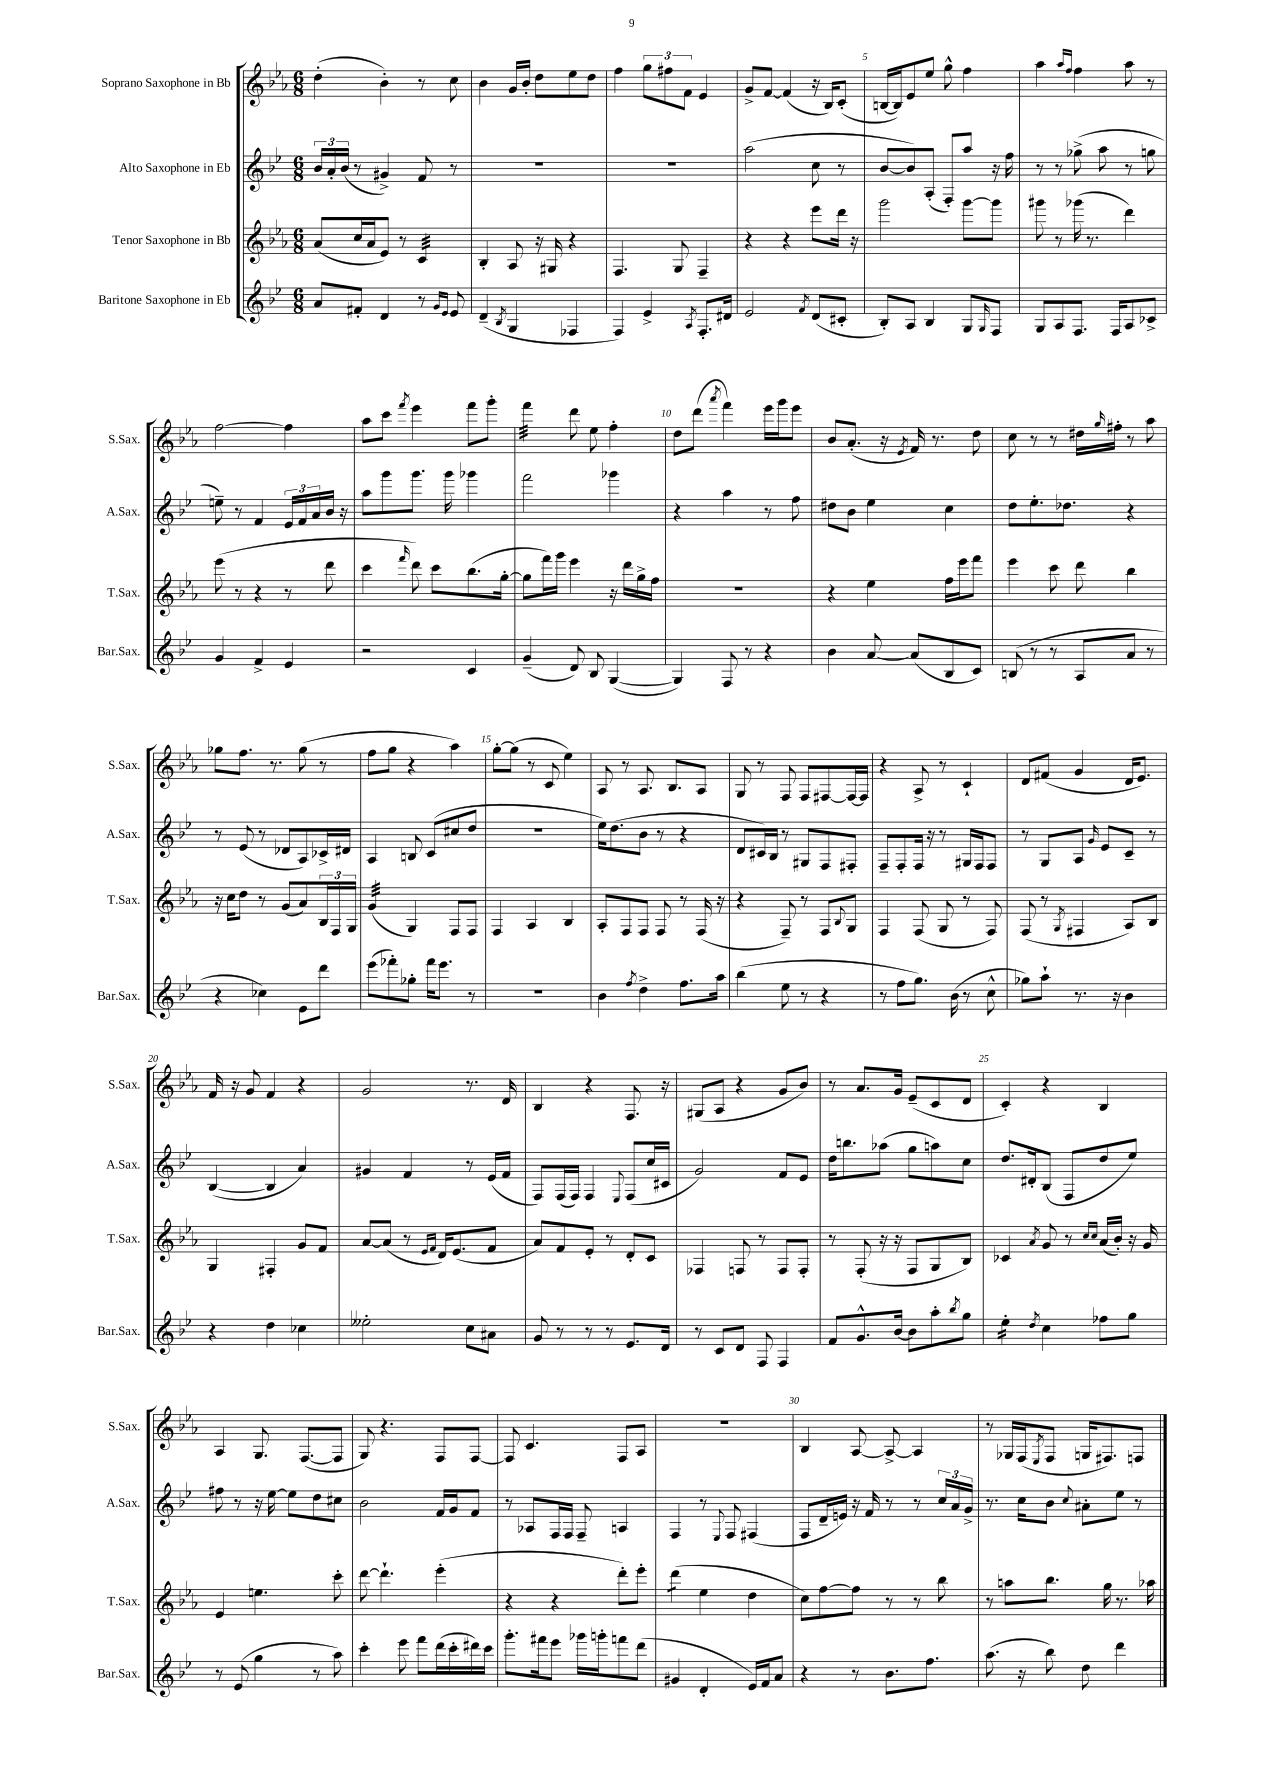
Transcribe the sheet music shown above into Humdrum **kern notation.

**kern	**kern	**kern	**kern
*staff4	*staff3	*staff2	*staff1
*clefG2	*clefG2	*clefG2	*clefG2
*k[b-e-]	*k[b-e-a-]	*k[b-e-]	*k[b-e-a-]
*M6/8	*M6/8	*M6/8	*M6/8
8a	(8a-	24b-	(4dd'
.	.	24a'	.
.	.	(24b-	.
8f#'	16cc	8r	.
.	16a-	.	.
4d	8e-)	4g#^)	4b-')
.	8r	.	.
8r	4c	8f	8r
16qqg	.	.	.
16qqe-	.	.	.
8e-	.	8r	8cc
=	=	=	=
(4d~	4B-'	2.r	4b-
8qB-	.	.	.
4G	8A-	.	16g
.	.	.	16b-'
.	16r	.	8dd
.	16G#	.	.
4F-	4r	.	8ee-
.	.	.	8dd
=	=	=	=
4F)	4.F	2.r	4ff
4e-^	.	.	12gg
.	.	.	12ff#
.	8G	.	.
.	.	.	12f
8qA	.	.	.
8.F'	4F~	.	4e-
16d#	.	.	.
=	=	=	=
2e-	4r	(2aa	8g^
.	.	.	[8f
.	4r	.	(4f]
8qf	.	.	.
(8d	8eee-	8cc	16r
.	.	.	16B-)
8c#'	16ddd	8r	(8c'
.	16r	.	.
=	=	=	=
8B-')	2ggg	[8b-	[16B
.	.	.	16B])
8A	.	8b-])	8e-
4B-	.	(8A'	8ee-
.	.	8F')	8gg^^
8G	[8ggg	8aa	4ff
16qqG	.	.	.
8F	8ggg]	16r	.
.	.	16ff	.
=	=	=	=
8G	8ggg#	8r	4aa-
8A	8r	8r	.
.	.	.	16qqaa-
.	.	.	16qqff
8.F	(16ggg-	(8gg-^	4ff
.	8.r	.	.
.	.	8aa	.
16F	.	.	.
8A	4ddd)	8r	8aa-
8c-^	.	8gg	8r
=	=	=	=
4g	(8eee-	8ee~)	[2ff
.	8r	8r	.
4f^	4r	4f	.
4e-	8r	24e-	4ff]
.	.	24f	.
.	.	24a	.
.	8ddd	16b-	.
.	.	16r	.
=	=	=	=
2r	4ccc	8aa	8aa-
.	.	8ggg	8ccc
.	16qqfff	.	8qfff
.	8ddd)	8.ggg	4eee-
.	8ccc	.	.
.	.	16ggg	.
4c	(8.bb-	4ggg-	8fff
.	.	.	8ggg'
.	[16gg'	.	.
=	=	=	=
(4g~	8gg]	2fff	4fff
.	16fff)	.	.
.	16ggg	.	.
8d)	4eee-	.	8ddd
8B-	.	.	8ee-
([4G	16r	4ggg-	4ff'
.	16ddd	.	.
.	16gg^	.	.
.	16ff	.	.
=	=	=	=
4G])	2.r	4r	8dd
.	.	.	(8ddd
.	.	.	8qaaa-
8F	.	4aa	4fff)
8r	.	.	.
4r	.	8r	16eee-
.	.	.	16ggg
.	.	8ff	8eee-
=	=	=	=
4b-	4r	8dd#	8b-
.	.	8b-	(8.a-'
[8a	4ee-	4ee-	.
.	.	.	16r
.	.	.	8qe-
(8a]	.	.	16f)
.	.	.	8.r
8B-	16ff	4cc	.
.	16eee-	.	.
8c)	8fff	.	8dd
=	=	=	=
(8B	4eee-	8dd	8cc
8r	.	8.ee-'	8r
8r	8ccc	.	8r
.	.	8.dd-	.
8A	8ddd	.	16dd#
.	.	.	16qqgg
.	.	.	16ff#'
8a	4bb-	4r	8r
8r	.	.	8aa-
=	=	=	=
4r	16r	8r	8gg-
.	16cc	.	.
.	8dd	(8e-	8.ff
4cc-)	8r	8r	.
.	.	.	8.r
.	(8g	8d-	.
8e-	8a-)	8A)	(8gg-
8ddd	24B-	16c-^	8r
.	24F	.	.
.	.	16d#	.
.	24G	.	.
=	=	=	=
(8eee-	(4g	4A	8ff
8fff-')	.	.	8gg
8gg-'	4G)	8B	4r
16fff-	.	(8c	.
8.eee-	.	.	.
.	8F	8cc#	4aa-)
8r	8F	8dd	.
=	=	=	=
2.r	4F	2.r	[8gg'
.	.	.	(8gg]
.	4A-	.	8r
.	.	.	8c
.	4B-	.	4ee-)
=	=	=	=
4b-	8A-'	16ee-)	8A-
.	.	(8.dd	.
.	8F	.	8r
8qff	.	.	.
4dd^	8F	8b-	8.A-
.	8F	8r	.
.	.	.	8.B-
8.ff	8r	4r	.
.	(16F	.	8A-
16aa	16r	.	.
=	=	=	=
(4bb-	4r	8d	8G
.	.	16c#)	8r
.	.	16B-	.
8ee-	8F~)	8r	8F
8r	8r	8G#	8F
4r	8F	8F	[8F#
.	8qqB-	.	.
.	8G	8F#'	16F#_
.	.	.	16F#]
=	=	=	=
8r	4F	8F~	4r
8ff	.	8F'	.
8.gg)	(8F	16F	8A-^
.	.	16r	.
.	8G	8r	8r
(16b-	.	.	.
8r	8r	16G#	4c`
.	.	16F	.
8cc^^	8F)	8F	.
=	=	=	=
8gg-)	(8F	8r	8d
8aa`	8r	8G	(8f#
.	8qG	.	.
8.r	4F#	8A	4g
.	.	16qqg	.
.	.	8e-	.
16r	.	.	.
4b-	8A-)	8c~	16d
.	.	.	8.e-)
.	8B-	8r	.
=	=	=	=
4r	4G	([4B-	16f
.	.	.	16r
.	.	.	8g
4dd	4F#'	4B-]	4f
4cc-	8g	4a)	4r
.	8f	.	.
=	=	=	=
2ee--'	[8a-	4g#	2g
.	(8a-]	.	.
.	8r	4f	.
.	16qqe-	.	.
.	16qqf	.	.
.	16d)	.	.
.	(8.e-	.	.
8cc	.	8r	8.r
8a#	8f	(16e-	.
.	.	16f	16d
=	=	=	=
8g	8a-)	8F)	4B-
8r	8f	(16F	.
.	.	16F)	.
8r	8e-'	4F	4r
8r	8r	.	.
.	.	8qqE-	.
8.e-	8d'	(8F	8.F
.	8c	16cc	.
16d	.	16c#	16r
=	=	=	=
8r	4F-	2g)	(8G#
8c	.	.	8A-
8d	8F	.	4r
8F	8r	.	.
4F	8F	8f	8g
.	8F'	8e-	8b-)
=	=	=	=
8f	8r	16dd	8r
.	.	8.bb	.
8.g^^	(8F'	.	8.a-
.	16r	(8aa-	.
[16b-	16r	.	16g
8b-]	8F	8gg	(8e-~
8aa'	8G	8aa)	8c
8qbb-	.	.	.
8gg	8B-)	8cc	8d
=	=	=	=
4ee-'	4c-	8.dd	4c')
.	.	16d#'	.
8qdd	8qa-	.	.
4cc	8g	(8B-	4r
.	8r	8F	.
.	16qqcc	.	.
.	16qqcc	.	.
8ff-	(16a-	8dd	4B-
.	16b-')	.	.
8gg	16r	8ee-)	.
.	16g	.	.
=	=	=	=
8r	4e-	8ff#	4A-
(8e-	.	8r	.
4gg	4.ee	16r	8.G
.	.	[16ee-	.
.	.	8ee-]	.
.	.	.	([8.F
8r	.	8dd	.
8aa)	8ccc'	8cc#	8F]
=	=	=	=
4ccc'	[8ddd	2b-	8G)
.	4.ddd`]	.	4.r
8eee-	.	.	.
8fff	.	.	.
(16ddd	(4eee-'	16f	8F
16ccc'	.	16g	.
16ddd#)	.	8f	[8F
16ccc	.	.	.
=	=	=	=
8.ggg'	4r	8r	8F]
.	.	8A-	4.c
16fff#	.	.	.
8eee-	4r	16F	.
.	.	16F	.
16ggg-	.	8F~	.
16ggg'	.	.	.
8fff	8ddd')	4A	8F
(8ddd	8eee-'	.	8A-
=	=	=	=
4g#	(4ddd	4F	2.r
4d'	4ee-	8r	.
.	.	8qqE-	.
.	.	8F	.
16e-)	4dd	(4F#	.
16f	.	.	.
8a	.	.	.
=	=	=	=
4r	8cc)	8F	4B-
.	[8ff	16d~	.
.	.	16e)	.
8r	8ff]	16r	[8A-
.	.	16f	.
8.b-	8r	8r	8A-^_
.	8r	8r	4A-]
8.ff	.	.	.
.	8bb-	24cc	.
.	.	24a	.
.	.	24g^	.
=	=	=	=
(8.aa	8r	8.r	8r
.	8aa	.	16G-
16r	.	16cc	(16F
.	.	.	8qE-
8bb-)	8.bb-	8b-	8F
.	.	8qqcc	.
8dd	.	8a#'	16G
.	16gg	.	8.F#)
4ddd	8.r	8ee-	.
.	.	8r	8F
.	16aa-	.	.
==	==	==	==
*-	*-	*-	*-
